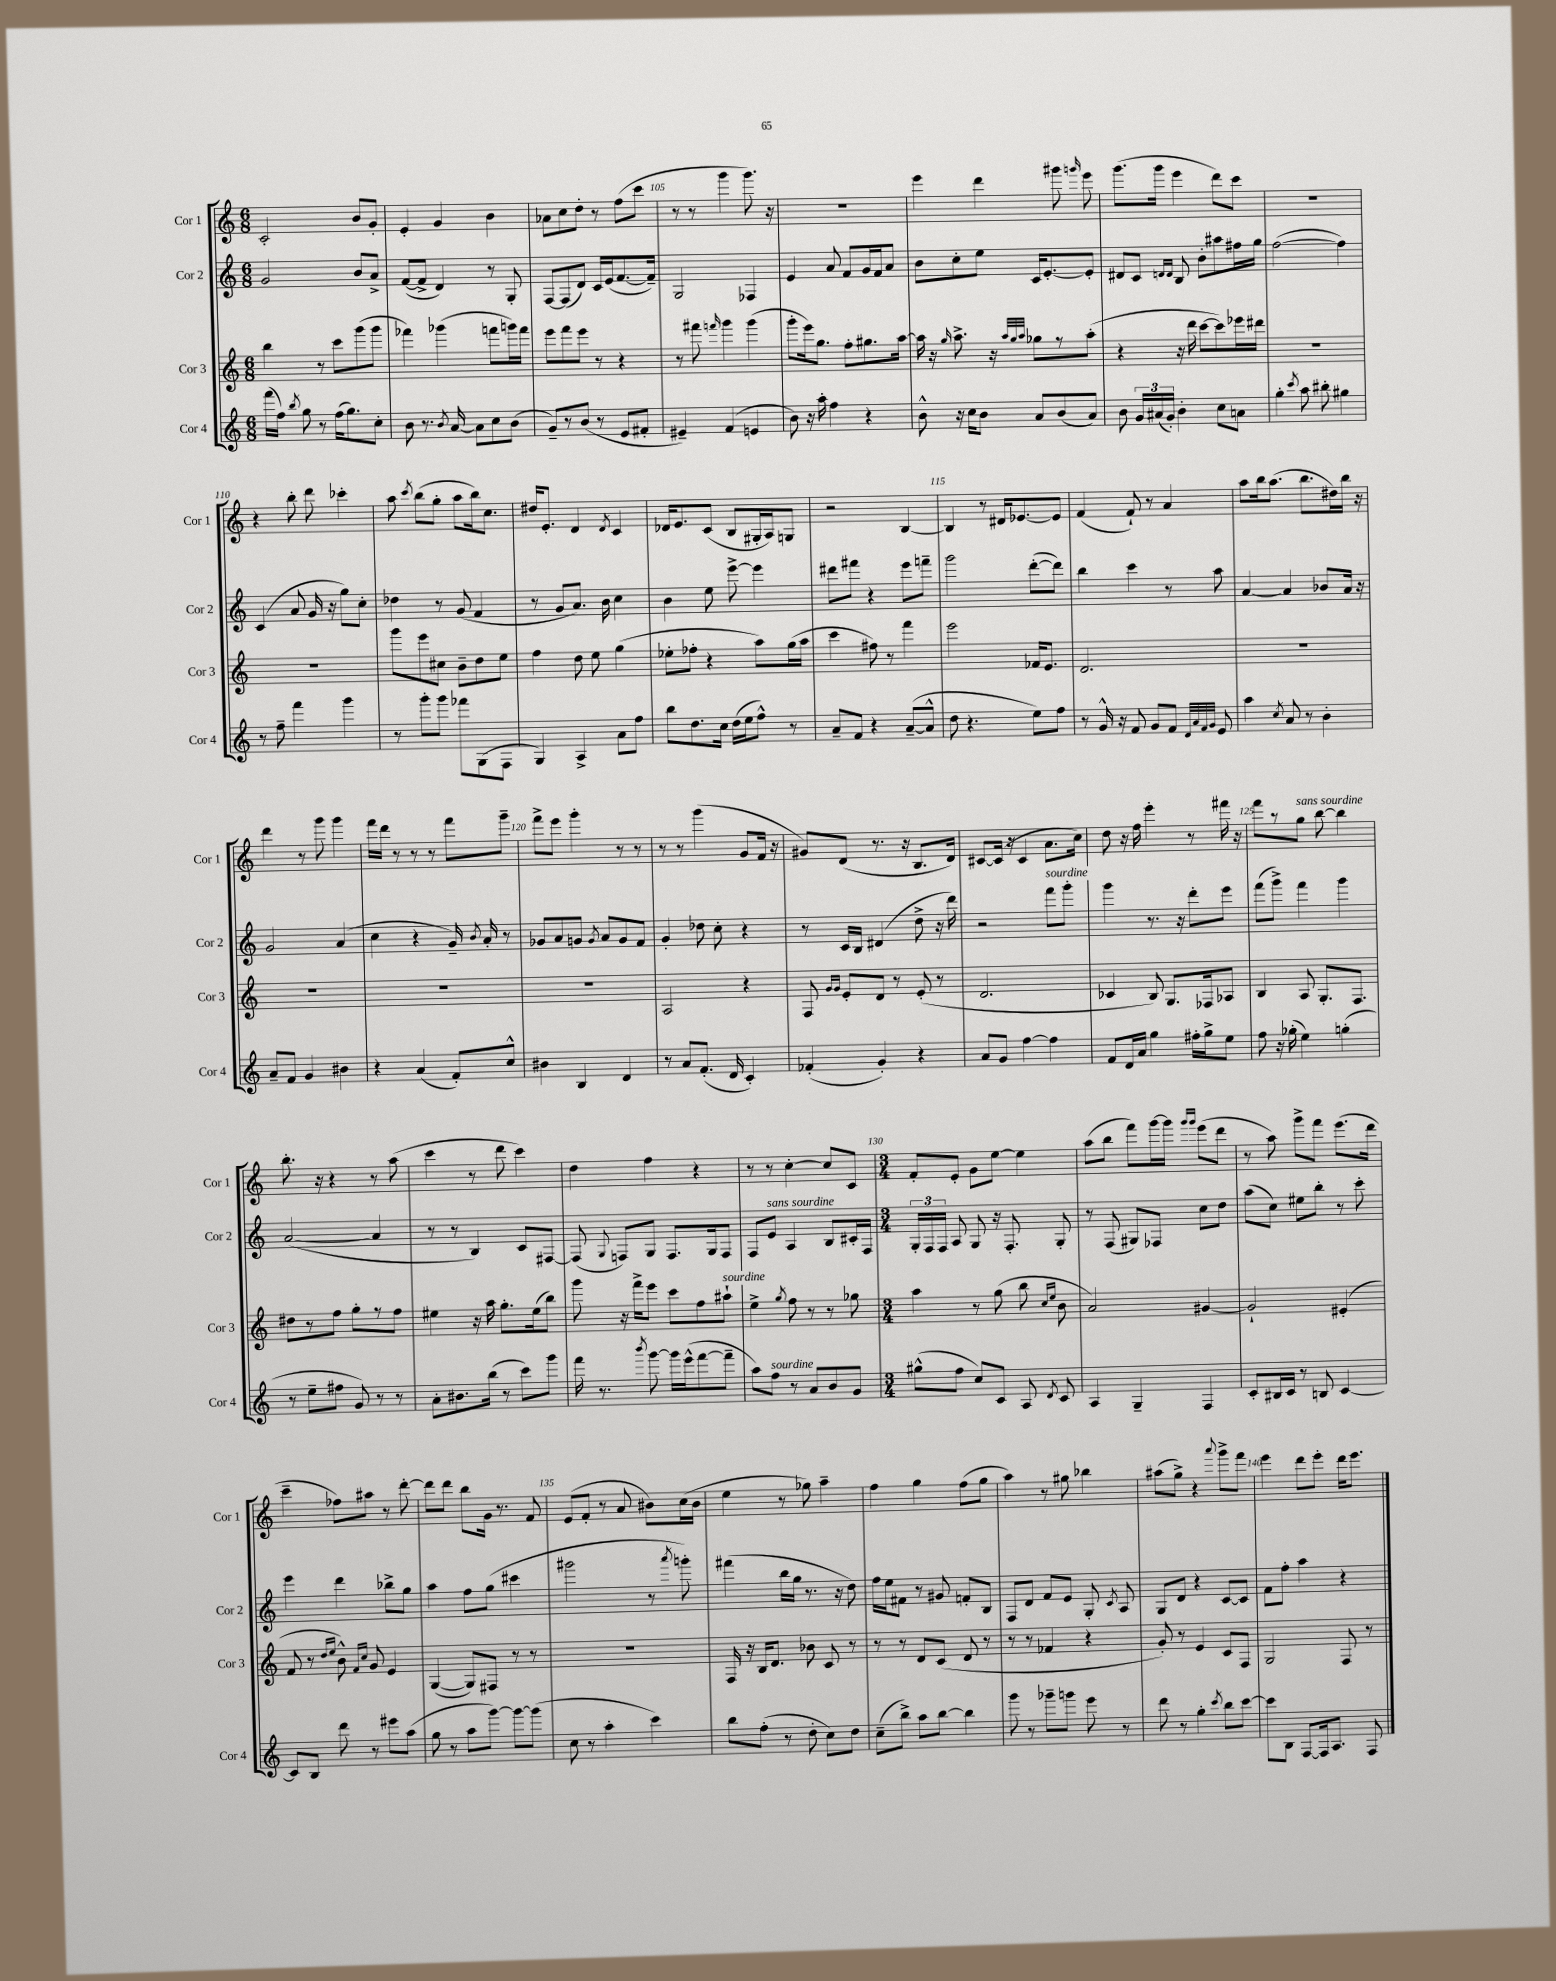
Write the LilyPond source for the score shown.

<<
\new StaffGroup <<
\new Staff = "s0" \with { instrumentName = "Cor 1" shortInstrumentName = "Cor 1" } {
    \clef treble \key c \major \numericTimeSignature \time 6/8
    \autoBeamOff c'2-. b'8[ g'8]-. |
    e'4-. g'4 b'4 |
    aes'8[ c''8 d''8]-. r8 f''8[( c'''8] |
    r8 r8 g'''4 g'''8.) r16 |
    R2. |
    e'''4 d'''4 gis'''8 \grace { g'''16 } e'''8 |
    g'''8.[( g'''16] e'''4 d'''8[) c'''8] |
    R2. |
    r4 b''8-. d'''8 ces'''4-. |
    a''8 \acciaccatura { c'''8 } b''8[( g''8]-. a''8[ b''16) c''8.] |
    dis''16[ e'8.]-. d'4 \acciaccatura { d'8 } c'4 |
    des'16[ e'8. c'8]( b8[ gis16-. a16) g8] |
    r2 b4~ |
    b4 r8 dis'16[ ees'8.~ ees'8] |
    f'4( f'8-!) r8 a'4 |
    a''8[ b''16 a''8.]( b''8.[ dis''16) b''16] r16 |
    d'''4 r8 g'''8 g'''4 |
    f'''16[ d'''16] r8 r8 r8 f'''8[ g'''8]-- |
    f'''8[-> e'''8] g'''4-. r8 r8 |
    r8 r8 g'''4( g'8[ f'16] r16 |
    gis'8[) d'8]( r8. r16 b8.[ d'16]) |
    cis'8[~ cis'16]( r16 cis'4 a'8.[ c''16]) |
    d''8 r16 f''16 e'''4-. r8 fis'''16 r16 |
    f'''8[ r8 g''8]^\markup { \italic "sans sourdine" } b''8~ b''4 |
    b''8.-. r16 r4 r8 a''8( |
    c'''4 r8 d'''8 c'''4) |
    d''4 f''4 r4 |
    r8 r8 c''4~-. c''8[ c'8] |
    \numericTimeSignature \time 3/4 f'8[-. e'8]-. g'8[ e''8]~ e''4 |
    a''8[( b''8] f'''8[) g'''16~ g'''16] \grace { g'''16[ g'''16] } e'''8[( d'''8] |
    r8 a''8) g'''8[-> f'''8] e'''8.[( d'''16] |
    c'''4-- fes''8[) ais''8] r8 d'''8~-. |
    d'''8[ d'''8] b''8[ g'16] r8. f'8 |
    e'8[( f'8]-. r8 a'8 bis'8[) c''16( bis'16] |
    e''4 r8 ges''8) a''4-- |
    f''4 g''4 f''8[( g''8] |
    a''4) r8 gis''8 bes''4 |
    ais''8[( g''8]->) r4 \appoggiatura { a'''8 } g'''8[-> f'''8] |
    e'''4 d'''8[ e'''8]-. d'''16[ e'''8.] \bar "|." |
}
\new Staff = "s1" \with { instrumentName = "Cor 2" shortInstrumentName = "Cor 2" } {
    \clef treble \key c \major \numericTimeSignature \time 6/8
    \autoBeamOff g'2 b'8[ a'8]-> |
    f'8[~( f'8]-> d'4) r8 g8-. |
    f8[~ f8( d'8]) c'16[ e'16( f'8.~ f'16]--) |
    g2 fes4 |
    e'4 a'8 f'8[ g'16 f'16 a'8] |
    b'8[ c''8-. e''8] c'16[ e'8.~-. e'8]-. |
    dis'8[ c'8] \grace { d'16[ d'16] } b8 b'8[-. ais''8 fis''16 g''16] |
    f''2~( f''4) |
    c'4( a'8 g'16 r16 g''8[) c''8]-. |
    des''4 r8 g'8( f'4 |
    r8 g'8[ a'8.]) b'16 c''4 |
    b'4 e''8 e'''8~-> e'''4 |
    dis'''8[ fis'''8] r4 e'''8[ f'''8]-- |
    g'''2 d'''8[~-.( d'''8]) |
    b''4 c'''4 r8 a''8 |
    a'4~ a'4 bes'8[ a'16] r16 |
    g'2 a'4( |
    c''4 r4 g'16--) \acciaccatura { b'8 } a'16-. r8 |
    ges'8[ a'8 g'8] \acciaccatura { g'8 } a'8[ g'8 f'8] |
    g'4-. des''8 c''8-. r4 |
    r8 c'16[ b16] dis'4( d''8-> r16 d'''16) |
    r2 f'''8[^\markup { \italic "sourdine" } g'''8]-. |
    g'''4 r8. r16 d'''8[-. e'''8] |
    f'''8[( g'''8]->) f'''4 g'''4 |
    a'2~( a'4 |
    r8 r8 b4) c'8[ fis8]~ |
    fis8( \appoggiatura { g8 } f8[) g8] f8.[ g16 f8] |
    f8[ e'8]^\markup { \italic "sans sourdine" } a4 b8[ cis'16-. f16] |
    \numericTimeSignature \time 3/4 \tuplet 3/2 { g16[-. f16 f16] } a8 g8 r16 f8.-. g8-. |
    r8 f8( gis8[) fes8] c''8[ d''8] |
    a''8[( c''8]) eis''8[ b''8]-. r8 c'''8-. |
    e'''4 d'''4 bes''8[-> g''8] |
    a''4 f''8[ g''8]( cis'''4 |
    gis'''2 r8 \acciaccatura { a'''8 } g'''8-.) |
    fis'''4( b''16[ g''16] r8. r16 d''8) |
    f''16[ e''16 fis'8] r8 gis'8 f'8[-. b8] |
    f8[ d'8] f'8[ e'8] g8-. \acciaccatura { c'8 } a8 |
    g8[ d'8] r4 c'8[~ c'8] |
    f'8[ f''8]-. a''4 r4 \bar "|." |
}
\new Staff = "s2" \with { instrumentName = "Cor 3" shortInstrumentName = "Cor 3" } {
    \clef treble \key c \major \numericTimeSignature \time 6/8
    \autoBeamOff b''4 r8 c'''8[ g'''8( g'''8] |
    fes'''4) ges'''4( f'''8[ g'''16) f'''16] |
    e'''8[ f'''8 e'''8] r8 r4 |
    r8 fis'''8 \grace { f'''16 } g'''4 g'''4( |
    g'''8[-. e'''16) g''8.] f''8[-. gis''8. a''16]~ |
    a''16 r16 \grace { g''16 } a''8.-> r16 \grace { a''32[ g''32 a''32] } ges''8[ r8 a''8]-.( |
    r4 r16 d'''16 c'''8[~ c'''8) ees'''16 dis'''16] |
    R2. |
    R2. |
    g'''8[ e'''8 cis''8] b'8[-- d''8 e''8] |
    f''4 d''8 e''8 g''4( |
    ees''8[-. fes''8]-. r4 a''8[) g''16( a''16] |
    c'''4 fis''8) r8 f'''4 |
    e'''2 fes'16[ e'8.] |
    d'2. |
    R2. |
    R2. |
    R2. |
    R2. |
    a2 r4 |
    f8 \grace { g'16[ g'16] } e'8[-. d'8] r8 e'8-.( r8 |
    d'2. |
    ces'4 b8) g8.[ fes16 aes8] |
    b4 a8 g8.[-. f8.] |
    dis''8[ r8 f''8] g''8[-. r8 f''8] |
    eis''4 r16 a''16 g''8.[-. eis''16( b''8]) |
    g'''8 r16 f'''16[-> e'''8] c'''8[ f''8 ais''8]-!^\markup { \italic "sourdine" } |
    e''4-> \acciaccatura { g''8 } f''8 r8 r8 ges''8 |
    \numericTimeSignature \time 3/4 a''4 r8 g''8( b''8 \grace { c''16[ e''16] } b'8 |
    a'2) gis'4~ |
    gis'2-! eis'4-.( |
    f'8 r8 \grace { d''16[ e''16] } b'8-^) \grace { f'16[ c''16] } g'8 e'4 |
    g4~( g8[) fis8] r8 r8 |
    R2. |
    f16 r16 b16[ d'8.] bes'8 c'8 r8 |
    r8 r8 d'8[ c'8]( d'8 r8 |
    r8 r8 fes'4 r4 |
    g'8-.) r8 e'4 c'8[ f8] |
    g2 f8 r8 \bar "|." |
}
\new Staff = "s3" \with { instrumentName = "Cor 4" shortInstrumentName = "Cor 4" } {
    \clef treble \key c \major \numericTimeSignature \time 6/8
    \autoBeamOff f'''16[( f''16]) \acciaccatura { b''8 } g''8 r8 f''16[( g''8.) c''8]-. |
    b'8 r8. \acciaccatura { b'8 } a'16~ a'8[ c''8 b'8]( |
    g'8[--) r8 b'8]( r8 e'8[ fis'8]-. |
    eis'4--) f'4( e'4 |
    b'8) r16 a''16-. f''4 r4 |
    b'8-^ r16 c''16[ b'8] a'8[ b'8( a'8]) |
    b'8 \tuplet 3/2 { g'16[ ais'16( g'16]-.) } b'4-. c''8[ a'8] |
    g''4-. \acciaccatura { c'''8 } a''8 bis''8-. gis''4 |
    r8 f''8-- f'''4 g'''4 |
    r8 g'''8[-. g'''8] fes'''8[ g8( f8] |
    g4) a4-> a'8[ f''8] |
    b''8[ d''8. c''16] d''16[( e''16 f''8]-^) r8 |
    a'8[-- f'8] r4 a'8[~--( a'8]-^ |
    d''8 r4. e''8[) f''8] |
    r8 g'16-^ r16 f'8 g'8[ f'8] \grace { d'32[ a'32 f'32 g'32] } e'8 |
    a''4 \acciaccatura { c''8 } a'8 r8 b'4-. |
    a'8[-- f'8] g'4 bis'4 |
    r4 a'4( f'8[-.) c''8]-^ |
    bis'4 b4 d'4 |
    r8 a'8[ f'8.]-.( d'16 c'4-.) |
    fes'4-.( g'4-.) r4 |
    a'8[ g'8] f''4~ f''4 |
    f'8[ d'16 a'16] g''4 fis''16[-. g''16-> e''8] |
    f''8 r16 ges''16-.( e''4) g''4-.( |
    r8 e''8[-- fis''8] g'8) r8 r8 |
    a'8[-. bis'8. b''16]( r8 c'''8[) g'''8] |
    f'''16 r8. \acciaccatura { b'''8 } g'''8~ g'''16[ e'''16-^( f'''8~ f'''8]-- |
    a''8[) f''8]^\markup { \italic "sourdine" } r8 a'8[ b'8 g'8] |
    \numericTimeSignature \time 3/4 gis''8[-^( f''8] c''8[) c'8] a8 \acciaccatura { d'8 } c'8 |
    a4 g4-- f4 |
    c'8[-. bis16 c'16] r8 b8 c'4~ |
    c'8[ b8] d'''8 r8 eis'''8[ a''8]( |
    g''8 r8 a''8[ g'''8]~) g'''8[~ g'''8]( |
    c''8 r8 a''4-. c'''4) |
    b''8[ f''8]-.( r8 d''8-. c''8[) d''8] |
    c''8[--( b''8]->) a''8[ b''8]~ b''4 |
    g'''8 r8 ges'''8[-- g'''8] e'''8 r8 |
    d'''8 r8 g''4-. \acciaccatura { c'''8 } b''8[ c'''8]~ |
    c'''8[ b8] f8[~ f16 a8.] f8 \bar "|." |
}
>>
>>
\layout { \context { \Score currentBarNumber = #102 \override BarNumber.break-visibility = ##(#f #t #t) barNumberVisibility = #(every-nth-bar-number-visible 5) } }
